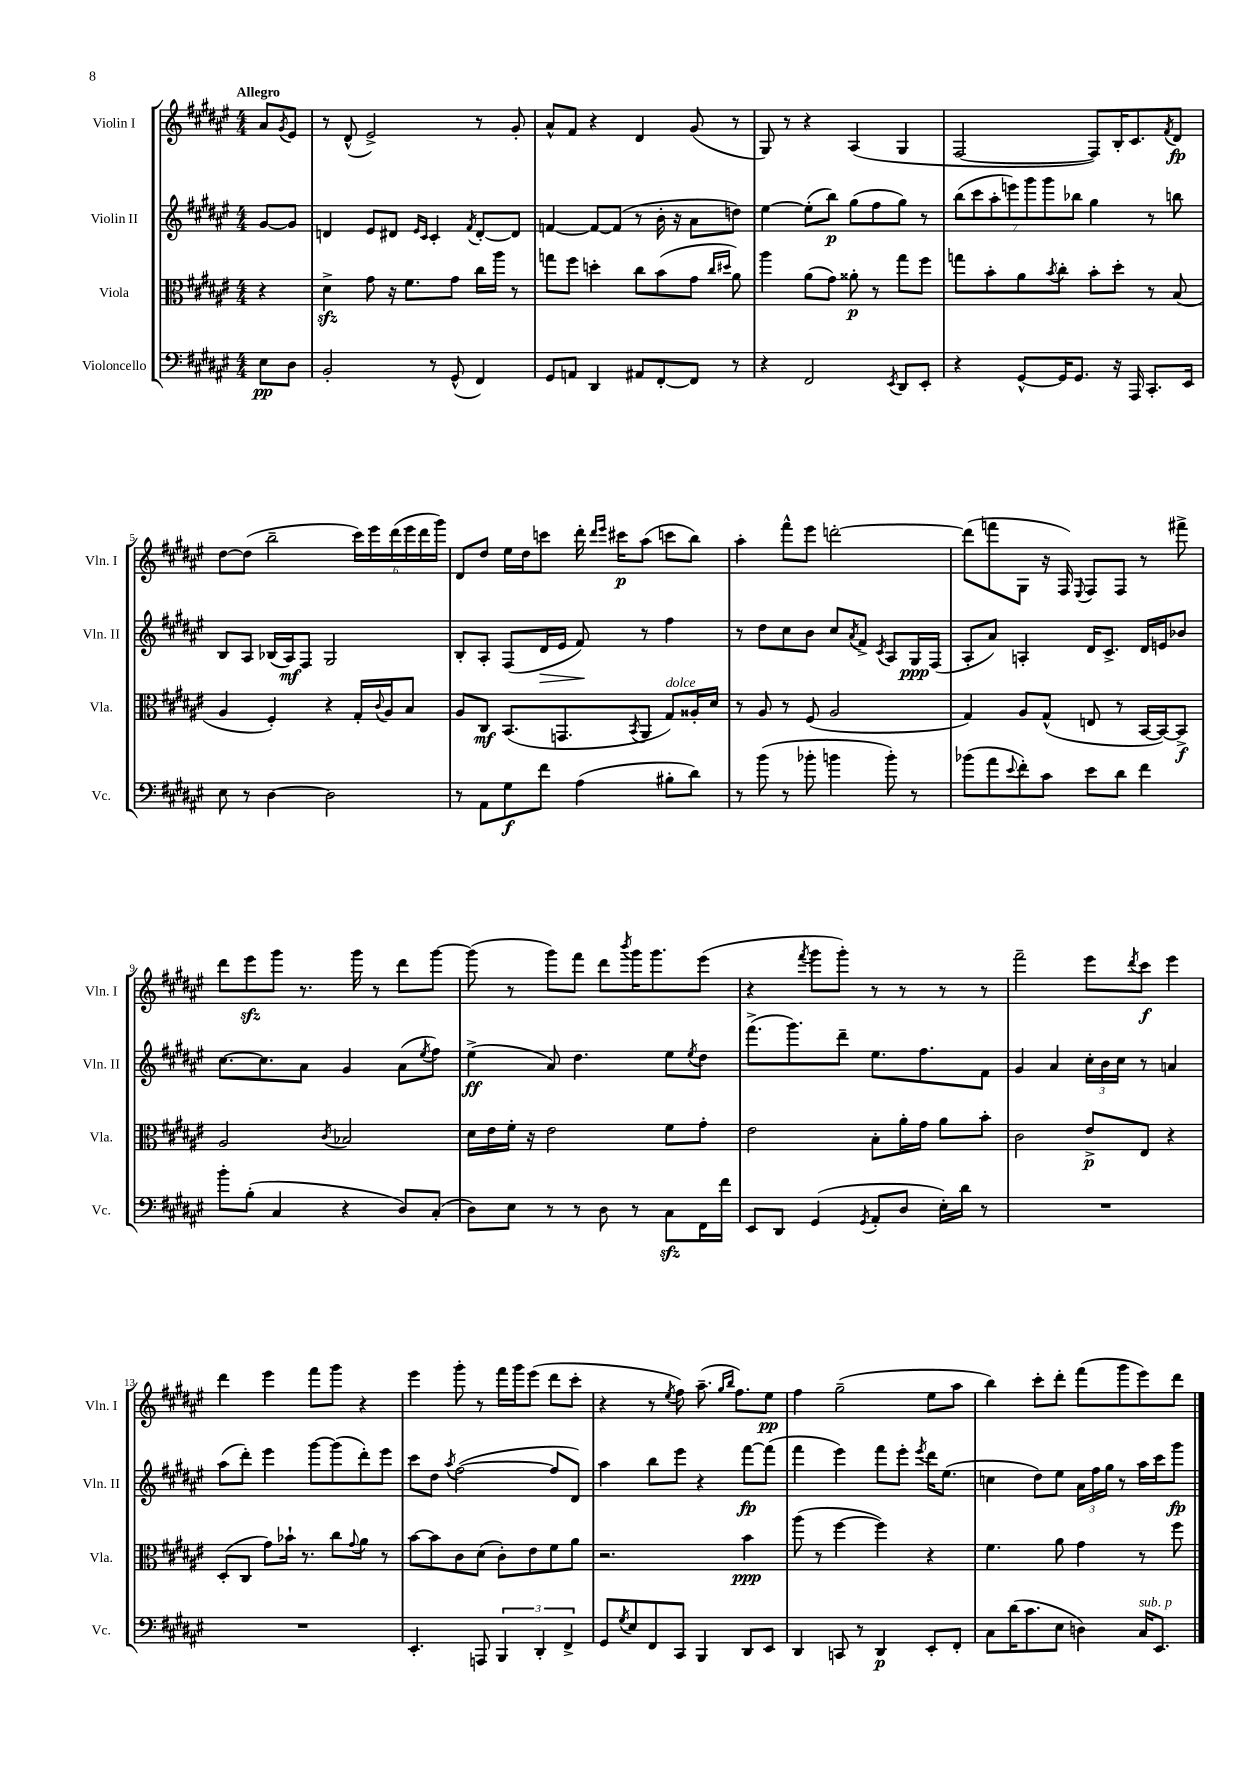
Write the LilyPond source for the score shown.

<<
\new StaffGroup <<
\new Staff = "s0" \with { instrumentName = "Violin I" shortInstrumentName = "Vln. I" } {
    \clef treble \key fis \major \numericTimeSignature \time 4/4 \partial 4 \tempo "Allegro"
    ais'8 \acciaccatura { gis'8 } eis'8 |
    r8 dis'8-^( eis'2->) r8 gis'8-. |
    ais'8-^ fis'8 r4 dis'4 gis'8( r8 |
    gis8) r8 r4 ais4( gis4 |
    fis2~ fis8) b16-. cis'8. \acciaccatura { fis'8 } dis'8\fp |
    dis''8~ dis''8( b''2-- \tuplet 6/4 { cis'''16) eis'''16 dis'''16( eis'''16 dis'''16 gis'''16) } |
    dis'8 dis''8 eis''16 dis''16 c'''8 dis'''16-. \grace { dis'''16 eis'''16 } cis'''16\p ais''8( c'''8 b''8) |
    ais''4-. fis'''8-^ eis'''8 d'''2~-. |
    d'''8( f'''8 gis8 r16 fis16) \appoggiatura { eis8 } fis8 fis8 r8 fis'''8-> |
    dis'''8 eis'''8\sfz gis'''8 r8. gis'''16 r8 dis'''8 gis'''8~ |
    gis'''8( r8 gis'''8) fis'''8 dis'''8 \acciaccatura { b'''8 } gis'''16 gis'''8. eis'''8( |
    r4 \acciaccatura { fis'''8 } gis'''8 gis'''8-.) r8 r8 r8 r8 |
    fis'''2-- eis'''8 \acciaccatura { dis'''8 } cis'''8\f eis'''4 |
    dis'''4 eis'''4 fis'''8 gis'''8 r4 |
    eis'''4 gis'''8-. r8 fis'''16 gis'''16 eis'''8( dis'''8 cis'''8-. |
    r4 r8 \acciaccatura { eis''8 } fis''8) ais''8.--( \grace { gis''16 b''16 } fis''8.) eis''8\pp |
    fis''4 gis''2--( eis''8 ais''8 |
    b''4) cis'''8-. dis'''8-. fis'''8( gis'''8 eis'''8) dis'''8 \bar "|." |
}
\new Staff = "s1" \with { instrumentName = "Violin II" shortInstrumentName = "Vln. II" } {
    \clef treble \key fis \major \numericTimeSignature \time 4/4 \partial 4
    gis'8~ gis'8 |
    d'4 eis'8 dis'8 \grace { eis'16 cis'16 } cis'4-. \acciaccatura { fis'8 } dis'8~-. dis'8 |
    f'4~ f'8~ f'8( r8 b'16-. r16 ais'8 d''8) |
    eis''4~ eis''8-.( b''8\p) gis''8( fis''8 gis''8) r8 |
    \tuplet 7/4 { b''8( cis'''8 ais''8-. e'''8) gis'''8 gis'''8 bes''8 } gis''4 r8 b''8 |
    b8 ais8 bes16( ais16\mf) fis8 gis2 |
    b8-. ais8-. fis8( dis'16\> eis'16 fis'8\!) r8 fis''4 |
    r8 dis''8 cis''8 b'8 cis''8 \acciaccatura { ais'8 } fis'8-> \acciaccatura { cis'8 } ais8 gis16\ppp fis16( |
    ais8-. ais'8) a4-. dis'16 cis'8.-> dis'16 e'16 bes'8 |
    cis''8.~ cis''8. ais'8 gis'4 ais'8( \acciaccatura { eis''8 } fis''8) |
    eis''4->\ff( ais'8) dis''4. eis''8 \acciaccatura { eis''8 } dis''8 |
    fis'''8.->( gis'''8.) dis'''8-- eis''8. fis''8. fis'8 |
    gis'4 ais'4 \tuplet 3/2 { cis''16-. b'16 cis''16 } r8 a'4 |
    ais''8( dis'''8-.) eis'''4 gis'''8~ gis'''8( dis'''8-.) eis'''8 |
    cis'''8 dis''8 \acciaccatura { ais''8 } fis''2~( fis''8 dis'8) |
    ais''4 b''8 eis'''8 r4 fis'''8~\fp fis'''8( |
    fis'''4 eis'''4) fis'''8 eis'''8-. \acciaccatura { eis'''8 } dis'''16 eis''8.( |
    c''4 dis''8) eis''8 \tuplet 3/2 { ais'16 fis''16 gis''16 } r8 ais''16 cis'''16 gis'''8\fp \bar "|." |
}
\new Staff = "s2" \with { instrumentName = "Viola" shortInstrumentName = "Vla." } {
    \clef alto \key fis \major \numericTimeSignature \time 4/4 \partial 4
    r4 |
    dis'4->\sfz gis'8 r16 fis'8. gis'8 cis''16 ais''16 r8 |
    g''8 fis''8 d''4-. cis''8 b'8( gis'8 \grace { cis''16 dis''16 } ais'8) |
    ais''4 ais'8( gis'8) aisis'8-.\p r8 gis''8 fis''8 |
    g''8 b'8-. ais'8 \acciaccatura { b'8 } cis''8-. b'8-. dis''8-. r8 b8( |
    ais4 fis4-.) r4 gis16-. \appoggiatura { cis'8 } ais16 b8 |
    ais8 cis8\mf b,8.( g,8. \acciaccatura { b,8 } ais,8 gis8^\markup { \italic "dolce" }) aisis16-. dis'16 |
    r8 ais8 r8 fis8( ais2 |
    gis4) ais8 gis8-^( e8 r8 b,16~ b,16~) b,8->\f |
    ais2 \acciaccatura { cis'8 } bes2 |
    dis'16 eis'16 fis'16-. r16 eis'2 fis'8 gis'8-. |
    eis'2 b8-. ais'16-. gis'16 ais'8 b'8-. |
    cis'2 eis'8->\p eis8 r4 |
    dis8-.( cis8 gis'8) bes'16-! r8. cis''8 \appoggiatura { gis'8 } ais'8 r8 |
    b'8~ b'8 cis'8 dis'8( cis'8-.) eis'8 fis'8 ais'8 |
    r2. b'4\ppp |
    ais''8( r8 fis''4~ fis''4) r4 |
    fis'4. ais'8 gis'4 r8 fis''8 \bar "|." |
}
\new Staff = "s3" \with { instrumentName = "Violoncello" shortInstrumentName = "Vc." } {
    \clef bass \key fis \major \numericTimeSignature \time 4/4 \partial 4
    eis8\pp dis8 |
    b,2-. r8 gis,8-^( fis,4) |
    gis,8 a,8 dis,4 ais,8 fis,8~-. fis,8 r8 |
    r4 fis,2 \acciaccatura { eis,8 } dis,8 eis,8-. |
    r4 gis,8~-^ gis,16 gis,8. r16 ais,,16 cis,8.-. eis,16 |
    eis8 r8 dis4~ dis2 |
    r8 ais,8 gis8\f fis'8 ais4( bis8-. dis'8) |
    r8 b'8( r8 bes'8-. b'4 b'8-.) r8 |
    bes'8( ais'8 \appoggiatura { eis'8 } fis'8-.) cis'8 eis'8 dis'8 fis'4 |
    b'8-. b8-.( cis4 r4 dis8) cis8-.( |
    dis8) eis8 r8 r8 dis8 r8 cis8\sfz fis,16 fis'16 |
    eis,8 dis,8 gis,4( \acciaccatura { gis,8 } ais,8-. dis8 eis16-.) dis'16 r8 |
    R1 |
    R1 |
    eis,4.-. a,,8 \tuplet 3/2 { b,,4 dis,4-. fis,4-> } |
    gis,8 \acciaccatura { gis8 } eis8 fis,8 cis,8 b,,4 dis,8 eis,8 |
    dis,4 c,8 r8 dis,4\p eis,8-. fis,8-. |
    cis8 dis'16( cis'8. eis8 d4) cis16^\markup { \italic "sub. p" } eis,8. \bar "|." |
}
>>
>>
